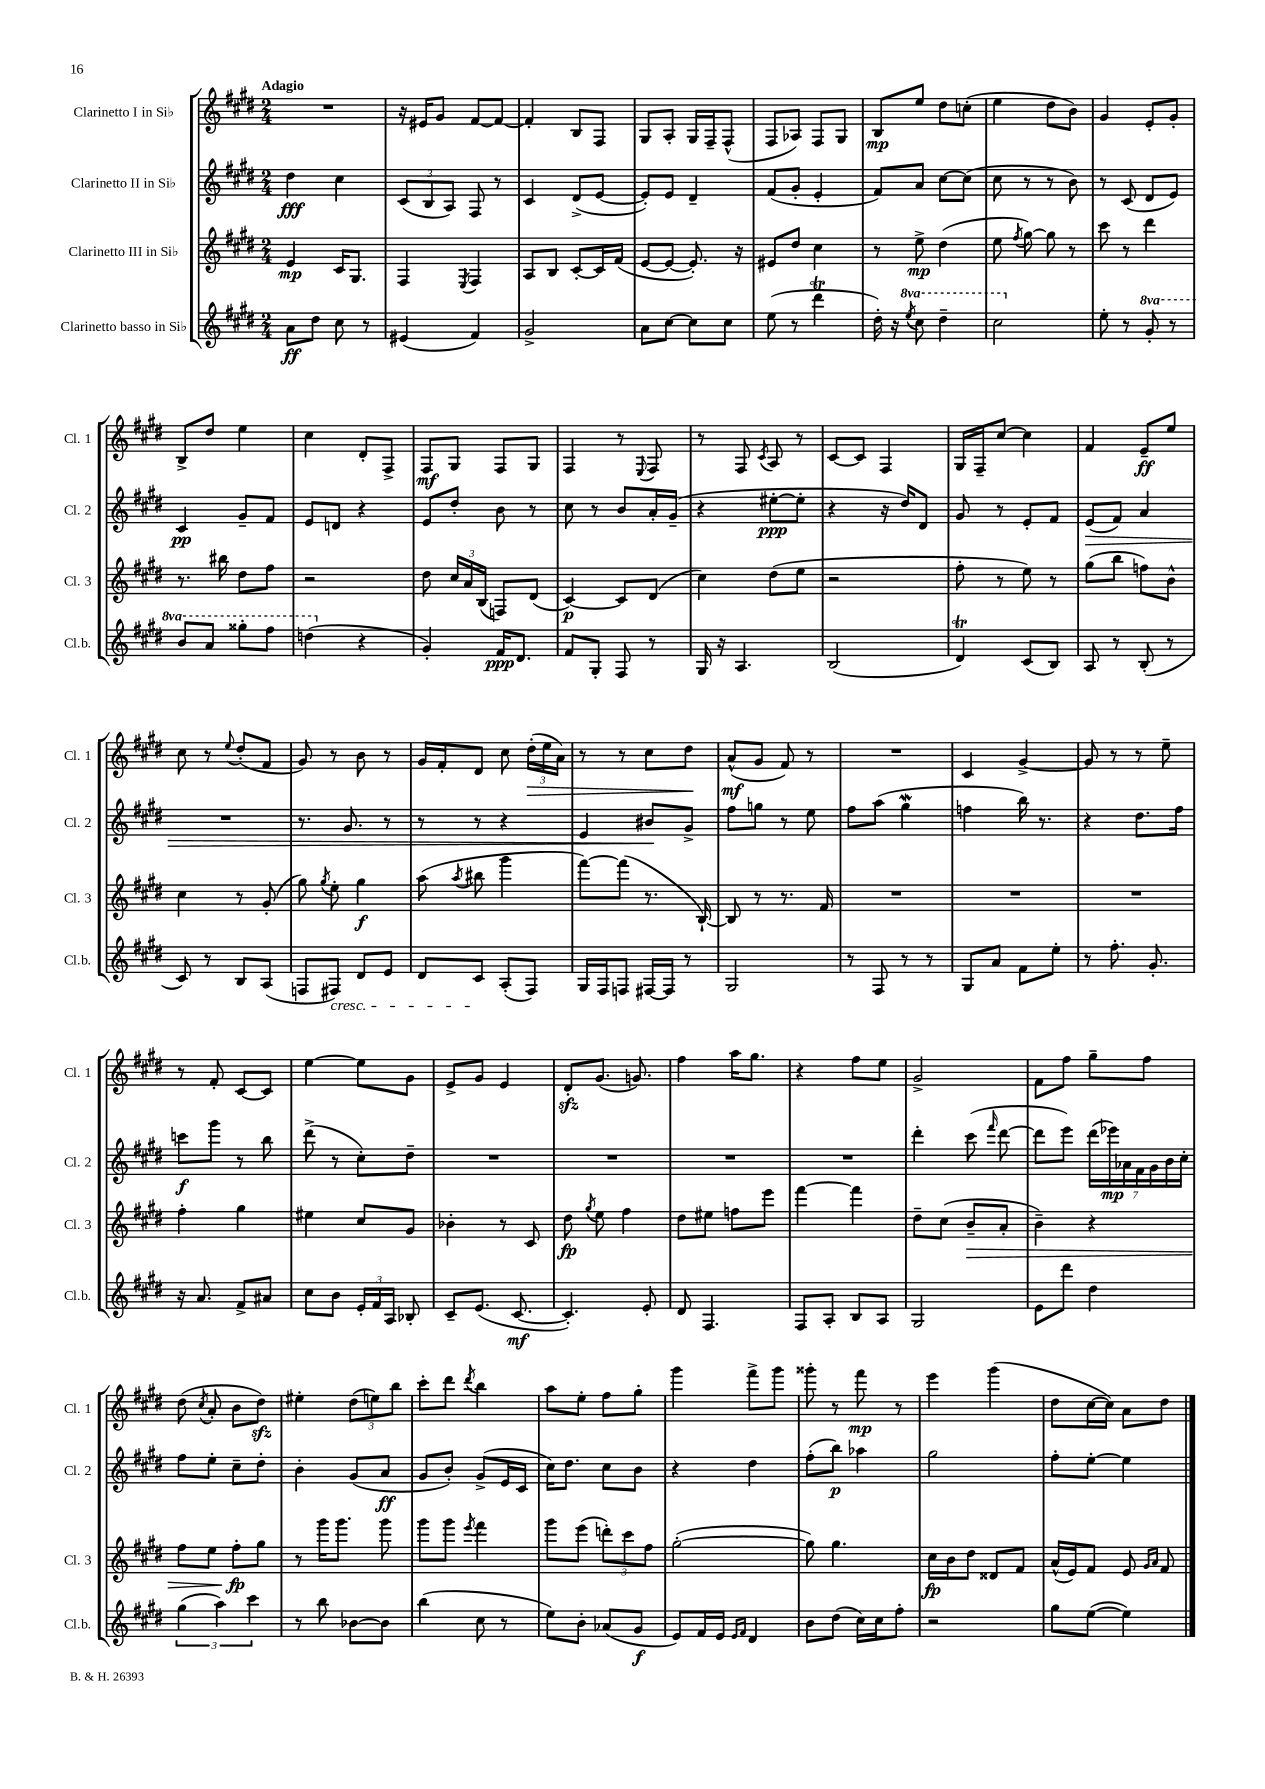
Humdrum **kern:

**kern	**kern	**kern	**kern
*staff4	*staff3	*staff2	*staff1
*clefG2	*clefG2	*clefG2	*clefG2
*k[f#c#g#d#]	*k[f#c#g#d#]	*k[f#c#g#d#]	*k[f#c#g#d#]
*M2/4	*M2/4	*M2/4	*M2/4
8a	4e	4dd#	2r
8dd#	.	.	.
8cc#	16c#	4cc#	.
.	8.G#	.	.
8r	.	.	.
=	=	=	=
(4e#	4F#	(12c#	16r
.	.	.	16e#
.	.	12B	.
.	.	.	8g#
.	.	12A)	.
.	8qE	.	.
4f#)	4F#	8F#	[8f#
.	.	8r	8f#_
=	=	=	=
2g#^	8A	4c#	4f#']
.	8B	.	.
.	[8c#'	(8d#^	8B
.	16c#]	[8e	8F#
.	(16f#	.	.
=	=	=	=
8a	[8e	8e'])	8G#
[8cc#	8e_	8e	8A'
8cc#]	8.e'])	4d#~	16G#
.	.	.	16F#~
8cc#	.	.	(8F#^^
.	16r	.	.
=	=	=	=
(8ee	8e#	(8f#	8F#
8r	8dd#	8g#'	8A-)
4ddd#	4cc#	4e'	8F#
.	.	.	8G#
=	=	=	=
16dd#')	8r	8f#)	8B
16r	.	.	.
8qeee	.	.	.
8ccc#	8ee^	8a	8ee
4ddd#~	(4dd#	[8cc#	8dd#
.	.	(8cc#]	(8cc'
=	=	=	=
2ccc#	8ee	8cc#	4ee
.	8qff#	.	.
.	[8gg#)	8r	.
.	8gg#]	8r	8dd#
.	8r	8b)	8b)
=	=	=	=
8ee'	8ccc#	8r	4g#
8r	8r	(8c#	.
8gg#'	4ddd#	8d#	8e'
8r	.	8e)	8g#'
=	=	=	=
8bb	8.r	4c#	8B^
8aa	.	.	8dd#
.	16bb#	.	.
8ggg##'	8dd#	8g#~	4ee
8fff#	8ff#	8f#	.
=	=	=	=
(4ddd	2r	8e	4cc#
.	.	8d	.
4r	.	4r	8d#'
.	.	.	8F#^
=	=	=	=
4g#')	8dd#	8e	8F#
.	24cc#	8dd#'	8G#
.	24a	.	.
.	(24B	.	.
16f#	8F)	8b	8F#
8.d#	.	.	.
.	(8d#	8r	8G#
=	=	=	=
8f#	[4c#)	8cc#	4F#
8G#'	.	8r	.
8F#	8c#]	8b	8r
.	.	.	8qqE
8r	(8d#	16a'	8F#
.	.	(16g#~	.
=	=	=	=
16G#	4cc#)	4r	8r
16r	.	.	.
4.A	.	.	8F#
.	.	.	8qc#
.	(8dd#	[8ee#'	8A
.	8ee	8ee#']	8r
=	=	=	=
(2B	2r	4r	[8c#
.	.	.	8c#]
.	.	16r	4F#
.	.	16dd#)	.
.	.	8d#	.
=	=	=	=
4d#)	8ff#'	8g#	16G#
.	.	.	16F#~
.	8r	8r	[8cc#
(8c#	8ee)	8e'	4cc#]
8B)	8r	8f#	.
=	=	=	=
8A	(8gg#	(8e	4f#
8r	8bb	8f#)	.
(8B'	8ff)	4a	8e~
8r	8b^^	.	8ee
=	=	=	=
8c#)	4cc#	2r	8cc#
8r	.	.	8r
.	.	.	8qqee
8B	8r	.	(8dd#'
(8A	(8g#'	.	8f#
=	=	=	=
8F	8gg#)	8.r	8g#)
.	8qgg#	.	.
8F#)	8ee'	.	8r
.	.	8.g#	.
8d#	4gg#	.	8b
8e	.	8r	8r
=	=	=	=
8d#	(8aa	8r	16g#
.	.	.	16f#'
.	8qaa	.	.
8c#	8bb#	8r	8d#
(8A'	4ggg#	4r	8cc#
8F#)	.	.	(24dd#'
.	.	.	24ee
.	.	.	24a)
=	=	=	=
16G#	[8fff#)	4e	8r
16F#	.	.	.
8F	(8fff#]	.	8r
[16F#	8.r	8b#	8cc#
16F#]	.	.	.
8r	.	8g#^	8dd#
.	[16B`)	.	.
=	=	=	=
2G#	8B]	8ff#	(8a^^
.	8r	8gg	8g#
.	8.r	8r	8f#)
.	.	8ee	8r
.	16f#	.	.
=	=	=	=
8r	2r	8ff#	2r
8F#	.	(8aa	.
8r	.	4gg#	.
8r	.	.	.
=	=	=	=
8G#	2r	4ff	4c#
8a	.	.	.
8f#	.	16bb)	[4g#^
.	.	8.r	.
8ee'	.	.	.
=	=	=	=
8r	2r	4r	8g#]
8.ff#'	.	.	8r
.	.	8.dd#	8r
8.g#'	.	.	.
.	.	.	8ee~
.	.	16ff#	.
=	=	=	=
16r	4ff#'	8ccc	8r
8.a	.	.	.
.	.	8ggg#	8f#'
8f#^	4gg#	8r	[8c#
8a#	.	8bb	8c#]
=	=	=	=
8cc#	4ee#	(8ddd#^	[4ee
8b	.	8r	.
24e'	8cc#	8cc#')	8ee]
24f#	.	.	.
24A	.	.	.
8B-'	8g#	8dd#~	8g#
=	=	=	=
8c#~	4b-'	2r	8e^
(8.e	.	.	8g#
.	8r	.	4e
[8.c#	.	.	.
.	8c#	.	.
=	=	=	=
4.c#'])	8dd#	2r	8d#'
.	8qgg#	.	.
.	8ee	.	(8.g#
.	4ff#	.	.
.	.	.	8.g)
8e'	.	.	.
=	=	=	=
8d#	8dd#	2r	4ff#
4.F#	8ee#	.	.
.	8ff	.	16aa
.	.	.	8.gg#
.	8eee	.	.
=	=	=	=
8F#	[4fff#	2r	4r
8A'	.	.	.
8B	4fff#]	.	8ff#
8A	.	.	8ee
=	=	=	=
2G#	8dd#~	4ddd#'	2g#^
.	(8cc#	.	.
.	8b~	(8ccc#	.
.	.	16qqfff#	.
.	8a'	[8ddd#	.
=	=	=	=
8e	4b~)	8ddd#]	8f#
8ddd#	.	8eee)	8ff#
4dd#	4r	(28ddd#	8gg#~
.	.	28eee-)	.
.	.	28a-	.
.	.	28f#	.
.	.	.	8ff#
.	.	28g#	.
.	.	28b	.
.	.	28cc#'	.
=	=	=	=
(6gg#	8ff#	8ff#	(8dd#
.	.	.	8qcc#
.	8ee	8ee'	8a'
6aa)	.	.	.
.	8ff#'	8cc#~	8b
6ccc#	.	.	.
.	8gg#	8dd#'	8dd#)
=	=	=	=
8r	8r	4b'	4ee#'
8bb	16ggg#	.	.
.	8.ggg#	.	.
[8b-	.	(8g#	(12dd#
.	.	.	12ee)
8b-]	8ggg#	8a	.
.	.	.	12bb
=	=	=	=
(4bb	8ggg#	8g#	8ccc#'
.	8ggg#	8b')	8ddd#
.	8qeee	.	8qddd#
8cc#	4fff#	(8g#^	4bb
8r	.	16e	.
.	.	16c#	.
=	=	=	=
8ee)	8ggg#	16cc#)	8aa
.	.	8.dd#	.
8b'	(8eee	.	8ee'
(8a-	12ddd')	8cc#	8ff#
.	12ccc#	.	.
8g#	.	8b	8gg#'
.	12ff#	.	.
=	=	=	=
8e)	([2gg#'	4r	4ggg#
16f#	.	.	.
16e	.	.	.
16qqe	.	.	.
16qqf#	.	.	.
4d#	.	4dd#	8fff#^
.	.	.	8ggg#
=	=	=	=
8b	8gg#])	(8ff#'	8ggg##'
(8dd#	4.gg#	8bb)	8r
16cc#)	.	4aa-	8fff#
16cc#	.	.	.
8ff#'	.	.	8r
=	=	=	=
2r	16cc#	2gg#	4eee
.	16b	.	.
.	8dd#	.	.
.	8d##	.	(4ggg#
.	8f#	.	.
=	=	=	=
8gg#	(16a^^	8ff#'	8dd#
.	16e)	.	.
([8ee	8f#	[8ee'	[16cc#
.	.	.	16cc#])
4ee])	8e	4ee]	8a
.	16qqg#	.	.
.	16qqa	.	.
.	8f#	.	8dd#
==	==	==	==
*-	*-	*-	*-
